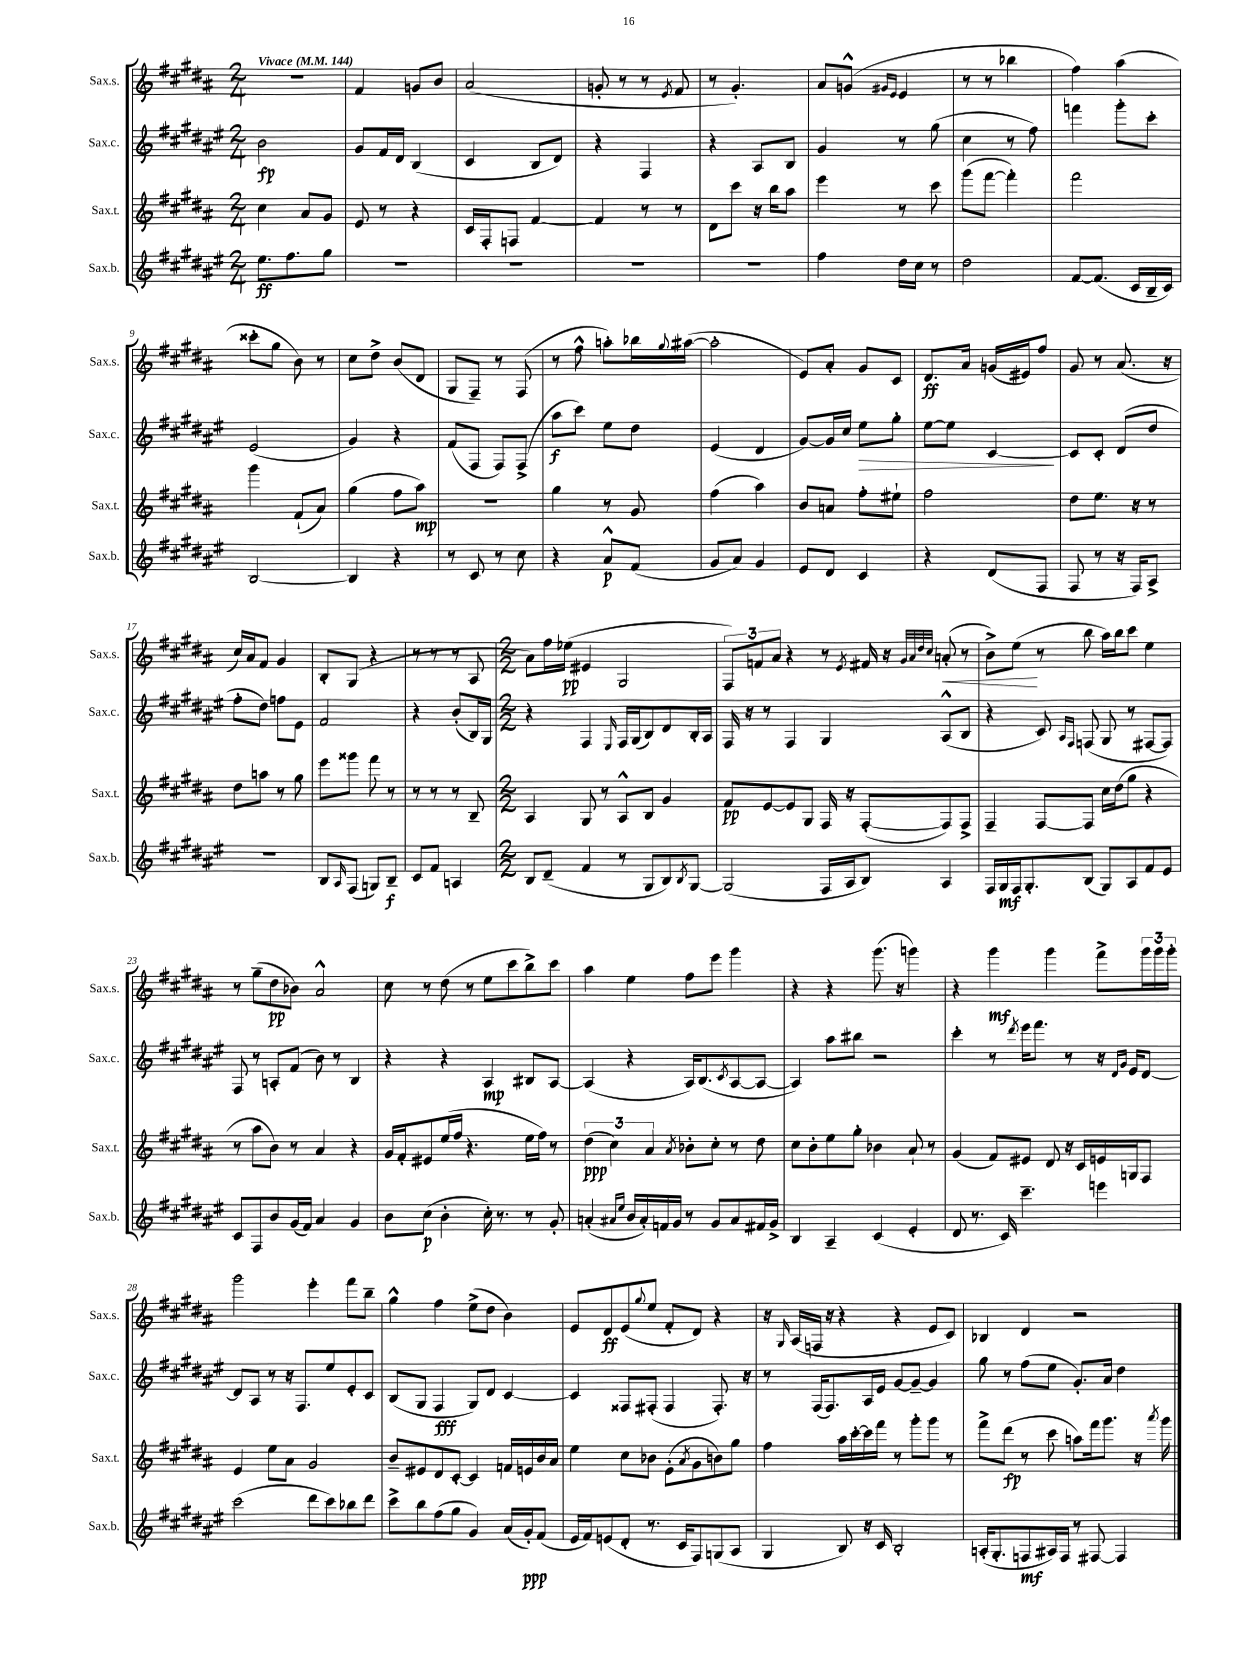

**kern	**dynam	**kern	**dynam	**kern	**dynam	**kern	**dynam
*part4	*part4	*part3	*part3	*part2	*part2	*part1	*part1
*staff4	*staff4	*staff3	*staff3	*staff2	*staff2	*staff1	*staff1
*I"Sax.b.	*	*I"Sax.t.	*	*I"Sax.c.	*	*I"Sax.s.	*
*I'Sax.b.	*	*I'Sax.t.	*	*I'Sax.c.	*	*I'Sax.s.	*
*clefG2	*	*clefG2	*	*clefG2	*	*clefG2	*
*k[f#c#g#d#a#e#]	*	*k[f#c#g#d#a#]	*	*k[f#c#g#d#a#e#]	*	*k[f#c#g#d#a#]	*
*M2/4	*	*M2/4	*	*M2/4	*	*M2/4	*
*MM144	*	*MM144	*	*MM144	*	*MM144	*
=1	=1	=1	=1	=1	=1	=1	=1
!	!	!	!	!	!	!LO:TX:a:B:t=Vivace	!
8.ee#\L	ff	4cc#\	.	2b\	fp	2r	.
8.ff#\	.	.	.	.	.	.	.
.	.	8a#/L	.	.	.	.	.
8gg#\J	.	8g#/J	.	.	.	.	.
=2	=2	=2	=2	=2	=2	=2	=2
2r	.	8e/	.	8g#/L	.	4f#/	.
.	.	8r	.	16f#/L	.	.	.
.	.	.	.	16d#/JJ	.	.	.
.	.	4r	.	(4B/	.	8gn/L	.
.	.	.	.	.	.	8b/J	.
=3	=3	=3	=3	=3	=3	=3	=3
2r	.	16c#/LL	.	4c#/	.	(2a#/	.
.	.	16F#'/J	.	.	.	.	.
.	.	8Fn/J	.	.	.	.	.
.	.	[4f#/	.	8B/L	.	.	.
.	.	.	.	8d#/J)	.	.	.
=4	=4	=4	=4	=4	=4	=4	=4
2r	.	4f#/]	.	4r	.	8gn'/	.
.	.	.	.	.	.	8r	.
.	.	8r	.	4F#/	.	8r	.
.	.	.	.	.	.	8qe/	.
.	.	8r	.	.	.	8f#/	.
=5	=5	=5	=5	=5	=5	=5	=5
2r	.	8d#\L	.	4r	.	8r	.
.	.	8ccc#\J	.	.	.	4.g#'/)	.
.	.	16r	.	8A#/L	.	.	.
.	.	16bb\KL	.	.	.	.	.
.	.	8aa#\J	.	8B/J	.	.	.
=6	=6	=6	=6	=6	=6	=6	=6
4ff#\	.	4eee\	.	4g#/	.	8a#/L	.
.	.	.	.	.	.	(8gn^^/J	.
.	.	.	.	.	.	16qqg#X/LL	.
.	.	.	.	.	.	16qqe/JJ	.
16dd#\LL	.	8r	.	8r	.	4e/	.
16cc#\JJ	.	.	.	.	.	.	.
8r	.	8ccc#\	.	(8gg#\	.	.	.
=7	=7	=7	=7	=7	=7	=7	=7
2dd#\	.	(8ggg#\L	.	4cc#\	.	8r	.
.	.	[8fff#\J	.	.	.	8r	.
.	.	4fff#'\])	.	8r	.	4bb-X\	.
.	.	.	.	8ff#\)	.	.	.
=8	=8	=8	=8	=8	=8	=8	=8
[8f#/L	.	2fff#\	.	4fffn\	.	4ff#\)	.
(8.f#/J]	.	.	.	.	.	.	.
.	.	.	.	8ggg#'\L	.	(4aa#\	.
16c#/LL	.	.	.	.	.	.	.
16B~/	.	.	.	8ccc#'\J	.	.	.
16c#/JJ)	.	.	.	.	.	.	.
!!LO:LB:g=z
=9	=9	=9	=9	=9	=9	=9	=9
[2B/	.	4ggg#\	.	(2e#/	.	8ccc##X'\L	.
.	.	.	.	.	.	8gg#\J	.
.	.	(8f#`/L	.	.	.	8b\)	.
.	.	8a#/J)	.	.	.	8r	.
=10	=10	=10	=10	=10	=10	=10	=10
4B/]	.	(4gg#\	.	4g#/)	.	8cc#\L	.
.	.	.	.	.	.	8dd#^\J	.
4r	.	8ff#\L	.	4r	.	(8b/L	.
.	.	8aa#\J)	mp	.	.	8d#/J	.
=11	=11	=11	=11	=11	=11	=11	=11
8r	.	2r	.	(8f#/L	.	8G#/L	.
8c#/	.	.	.	8F#/J	.	8F#~/J)	.
8r	.	.	.	8F#/L)	.	8r	.
8cc#\	.	.	.	(8F#^/J	.	(8F#/	.
=12	=12	=12	=12	=12	=12	=12	=12
4r	.	4gg#\	.	8aa#\L	f	8r	.
.	.	.	.	8ccc#\J)	.	8ff#^^\	.
8a#^^/L	p	8r	.	8ee#\L	.	8aan'\L)	.
(8f#/J	.	8g#/	.	8dd#\J	.	16bb-X\L	.
.	.	.	.	.	.	8qqgg#/	.
.	.	.	.	.	.	([16aa#X\JJ	.
=13	=13	=13	=13	=13	=13	=13	=13
8g#/L	.	(4ff#\	.	(4e#/	.	2aa#'\]	.
8a#/J)	.	.	.	.	.	.	.
4g#/	.	4aa#\)	.	4d#/	.	.	.
=14	=14	=14	=14	=14	=14	=14	=14
8e#/L	.	8b/L	.	[8g#/L)	.	8e/L)	.
8d#/J	.	8an/J	.	16g#/L]	.	8a#'/J	.
.	.	.	.	16cc#/JJ	.	.	.
!	!	!	!	!	!LO:HP:b	!	!
4c#/	.	8ff#'\L	.	8ee#\L	>	8g#/L	.
.	.	8ee#X`\J	.	8gg#'\J	.	8c#/J	.
=15	=15	=15	=15	=15	=15	=15	=15
4r	.	2ff#\	.	[8ee#\L	.	8.d#/L	ff
.	.	.	.	8ee#\J]	.	.	.
.	.	.	.	.	.	16a#/Jk	.
(8d#/L	.	.	.	[4c#/	.	(16gn/LL	.
.	.	.	.	.	.	16e#X/J)	.
8F#/J	.	.	.	.	.	8ff#/J	.
.	.	.	.	.	]	.	.
=16	=16	=16	=16	=16	=16	=16	=16
8F#/	.	8dd#\L	.	8c#/L]	.	8g#/	.
8r	.	8.ee\J	.	8c#'/J	.	8r	.
16r	.	.	.	(8d#/L	.	(8.a#/	.
16F#/KL)	.	16r	.	.	.	.	.
8A#^/J	.	8r	.	8dd#/J	.	.	.
.	.	.	.	.	.	16r	.
!!LO:LB:g=z
=17	=17	=17	=17	=17	=17	=17	=17
2r	.	8dd#\L	.	8ff#'\L	.	16cc#/LL)	.
.	.	.	.	.	.	16a#/J	.
.	.	8aan\J	.	8dd#\J)	.	8f#/J	.
.	.	8r	.	8ffn\L	.	4g#/	.
.	.	8gg#\	.	8e#\J	.	.	.
=18	=18	=18	=18	=18	=18	=18	=18
8B/L	.	8eee\L	.	2f#/	.	8B'/L	.
16qqA#/	.	.	.	.	.	.	.
(8F#/J	.	8ggg##X\J	.	.	.	(8G#/J	.
8Gn/L)	.	8fff#\	.	.	.	4r	.
8B~/J	f	8r	.	.	.	.	.
=19	=19	=19	=19	=19	=19	=19	=19
8c#/L	.	8r	.	4r	.	8r	.
8f#/J	.	8r	.	.	.	8r	.
4An/	.	8r	.	(8b'/L	.	8r	.
.	.	8B~/	.	16B/L)	.	8A#/	.
.	.	.	.	16G#/JJ	.	.	.
=20	=20	=20	=20	=20	=20	=20	=20
*M2/2	*	*M2/2	*	*M2/2	*	*M2/2	*
8B/L	.	4A#/	.	4r	.	8a#\L)	.
(8d#~/J	.	.	.	.	.	16ff#\L	.
.	.	.	.	.	.	(16ee-X\JJ	pp
4f#/	.	8G#/	.	4F#/	.	4e#X/	.
.	.	8r	.	.	.	.	.
.	.	.	.	16qqE#/	.	.	.
8r	.	8A#^^/L	.	16F#/LL	.	2G#/	.
.	.	.	.	(16G#/J	.	.	.
8G#/L	.	8B/J	.	8B/)	.	.	.
8B/)	.	4g#/	.	8d#/	.	.	.
8qB/	.	.	.	.	.	.	.
[8G#/J	.	.	.	16B'/L	.	.	.
.	.	.	.	16A#/JJ	.	.	.
=21	=21	=21	=21	=21	=21	=21	=21
(2G#/]	.	8f#/L	pp	16F#/	.	12F#/L)	.
.	.	.	.	16r	.	.	.
.	.	.	.	.	.	12fn/	.
.	.	[8e/	.	8r	.	.	.
.	.	.	.	.	.	12a#/J	.
.	.	8e/]	.	4F#/	.	4r	.
.	.	8G#/J	.	.	.	.	.
16F#/LL	.	16F#/	.	4G#/	.	8r	.
16A#/J	.	16r	.	.	.	.	.
.	.	.	.	.	.	8qe/	.
8B/J)	.	([8F#'/L	.	.	.	16f#X/	.
.	.	.	.	.	.	16r	.
.	.	.	.	.	.	32qqg#/LLL	.
.	.	.	.	.	.	32qqa#/	.
.	.	.	.	.	.	32qqdd#/	.
.	.	.	.	.	.	32qqcc#/JJJ	.
!	!	!	!	!	!	!	!LO:HP:b
4A#/	.	8F#/])	.	(8A#^^/L	.	(8an'/	<
.	.	8F#^/J	.	8B/J	.	8r	.
=22	=22	=22	=22	=22	=22	=22	=22
16F#/LL	.	4F#~/	.	4r	.	8b^\L)	.
16G#/	mf	.	.	.	.	.	.
16F#/J	.	.	.	.	.	(8ee\J	.
8.G#'/	.	.	.	.	.	.	.
.	.	[8F#/L	.	8c#/)	.	8r	[
.	.	.	.	16qqA#/LL	.	.	.
.	.	.	.	16qqF#/JJ	.	.	.
(8B/J	.	8F#/J]	.	(8Fn/	.	8bb\	.
8G#/L)	.	16cc#\LL	.	8G#/	.	16aa#\LL)	.
.	.	(16dd#\J	.	.	.	16bb\J	.
8A#/	.	8gg#\J	.	8r	.	8ccc#\J	.
8f#/	.	4r	.	[8F#X/L	.	4ee\	.
8e#/J	.	.	.	8F#/J])	.	.	.
!!LO:LB:g=z
=23	=23	=23	=23	=23	=23	=23	=23
8c#/L	.	8r	.	8F#/	.	8r	.
8F#/	.	8aa#\L	.	8r	.	(8gg#~\L	.
8b/	.	8b\J)	.	8An'/L	.	8dd#\	pp
(16g#/L	.	8r	.	(8f#/J	.	8b-X\J)	.
16f#/JJ)	.	.	.	.	.	.	.
4a#/	.	4a#/	.	8b\)	.	2a#^^/	.
.	.	.	.	8r	.	.	.
4g#/	.	4r	.	4B/	.	.	.
=24	=24	=24	=24	=24	=24	=24	=24
8b\L	.	16g#/LL	.	4r	.	8cc#\	.
.	.	16f#'/J	.	.	.	.	.
(8cc#\J	p	8e#X/	.	.	.	8r	.
4b'\	.	(16ee/L	.	4r	.	(8dd#\	.
.	.	16ff#/JJ	.	.	.	.	.
.	.	4.r	.	.	.	8r	.
16cc#'\)	.	.	.	4A#/	mp	8ee\L	.
8.r	.	.	.	.	.	.	.
.	.	.	.	.	.	8ccc#\	.
8r	.	16ee\LL	.	8B#X/L	.	8bb^\)	.
.	.	16ff#\JJ)	.	.	.	.	.
8g#'/	.	8r	.	[8A#/J	.	8ccc#\J	.
=25	=25	=25	=25	=25	=25	=25	=25
(4an'/	.	(6dd#\	ppp	(4A#/]	.	4aa#\	.
.	.	6cc#\)	.	.	.	.	.
16qqa#X/LL	.	.	.	.	.	.	.
16qqee#/JJ	.	.	.	.	.	.	.
16b/LL	.	.	.	4r	.	4ee\	.
16a#'/)	.	.	.	.	.	.	.
.	.	6a#/	.	.	.	.	.
16fn/	.	.	.	.	.	.	.
16g#/JJ	.	.	.	.	.	.	.
.	.	8qa#/	.	.	.	.	.
8r	.	8b-X'\L	.	16A#/KL)	.	8ff#\L	.
.	.	.	.	(8.B/	.	.	.
8g#/L	.	8cc#'\J	.	.	.	8eee\J	.
.	.	.	.	8qc#/	.	.	.
8a#/	.	8r	.	[8A#/	.	4ggg#\	.
16f#X/L	.	8dd#\	.	8A#/J_	.	.	.
16g#^/JJ	.	.	.	.	.	.	.
=26	=26	=26	=26	=26	=26	=26	=26
4B/	.	8cc#\L	.	4A#/])	.	4r	.
.	.	8b'\	.	.	.	.	.
4A#~/	.	8ee\	.	8aa#\L	.	4r	.
.	.	8gg#'\J	.	8bb#X\J	.	.	.
(4c#/	.	4b-X\	.	2r	.	(8.ggg#\	.
.	.	.	.	.	.	16r	.
4e#'/	.	8a#`/	.	.	.	4gggn\)	.
.	.	8r	.	.	.	.	.
=27	=27	=27	=27	=27	=27	=27	=27
8d#/	.	(4g#/	.	4ccc#'\	.	4r	.
8.r	.	.	.	.	.	.	.
.	.	8f#/L)	.	8r	.	4ggg#\	mf
16c#/)	.	.	.	.	.	.	.
.	.	.	.	8qddd#/	.	.	.
4.ccc#~\	.	8e#X/J	.	16eee#\KL	.	.	.
.	.	.	.	8.fff#\J	.	.	.
.	.	8d#/	.	.	.	4ggg#\	.
.	.	16r	.	8r	.	.	.
.	.	16c#/LL	.	.	.	.	.
4eeen\	.	16en/	.	16r	.	8fff#^\L	.
.	.	.	.	16qqd#/LL	.	.	.
.	.	.	.	16qqg#/JJ	.	.	.
.	.	16Gn/J	.	16e#/KL	.	.	.
.	.	8F#/J	.	[8d#/J	.	24ggg#\L	.
.	.	.	.	.	.	24ggg#\	.
.	.	.	.	.	.	24ggg#'\JJ	.
!!LO:LB:g=z
=28	=28	=28	=28	=28	=28	=28	=28
(2ccc#\	.	4e/	.	8d#/L]	.	2ggg#\	.
.	.	.	.	8A#/J	.	.	.
.	.	8ee\L	.	8r	.	.	.
.	.	8a#\J	.	16r	.	.	.
.	.	.	.	8.F#/L	.	.	.
8ddd#\L	.	2g#/	.	.	.	4eee'\	.
8ccc#\)	.	.	.	8ee#/	.	.	.
8bb-X\	.	.	.	8e#'/	.	8fff#\L	.
8ddd#\J	.	.	.	8c#/J	.	8bb~\J	.
=29	=29	=29	=29	=29	=29	=29	=29
8ccc#^\L	.	8b~/L	.	(8B/L	.	4gg#^^\	.
8bb\	.	8e#X/	.	8G#/J	.	.	.
(8ff#\	.	8d#/	.	4F#/	fff	4ff#\	.
8gg#\J	.	[8c#'/J	.	.	.	.	.
4g#/)	.	4c#/]	.	8G#/L)	.	(8ee^\L	.
.	.	.	.	8d#/J	.	8dd#\J	.
(16a#/LL	.	16fn/LL	.	[4c#/	.	4b\)	.
16g#'/J)	ppp	16en/	.	.	.	.	.
(8f#/J	.	16b/	.	.	.	.	.
.	.	16a#/JJ	.	.	.	.	.
=30	=30	=30	=30	=30	=30	=30	=30
16e#/LL	.	4ee\	.	4c#/]	.	8e/L	.
16f#/J)	.	.	.	.	.	.	.
(8en/	.	.	.	.	.	8d#/	ff
8d#'/J	.	8cc#\L	.	8F##X/L	.	(8e/	.
.	.	.	.	.	.	8qqgg#/	.
8.r	.	8b-X\J	.	(8F#X'/J	.	8ee/J	.
.	.	(8e'\L	.	4F#/	.	8f#'/L	.
16c#/KL	.	.	.	.	.	.	.
.	.	8qa#/	.	.	.	.	.
8F#/)	.	8g#\	.	.	.	8d#/J)	.
(8Gn/	.	8bn\)	.	8.F#'/)	.	4r	.
8A#/J	.	8gg#\J	.	.	.	.	.
.	.	.	.	16r	.	.	.
=31	=31	=31	=31	=31	=31	=31	=31
4G#/	.	4ff#\	.	8r	.	16r	.
.	.	.	.	.	.	16qqG#/	.
.	.	.	.	.	.	(16A#/LL	.
.	.	.	.	(16F#/KL	.	16Fn/JJ	.
.	.	.	.	8.F#/)	.	16r	.
8B/)	.	16aa#\LL	.	.	.	4r	.
.	.	[16ccc#'\	.	.	.	.	.
16r	.	16ccc#\]	.	16A#/L	.	.	.
16c#/	.	16fff#\JJ	.	16e#/JJ	.	.	.
2B'/	.	8r	.	[8g#/L	.	4r	.
.	.	8ggg#'\L	.	8g#~/J_	.	.	.
.	.	8ggg#\J	.	4g#/]	.	8e/L	.
.	.	8r	.	.	.	8c#/J)	.
=32	=32	=32	=32	=32	=32	=32	=32
(16An'/KL	.	8fff#^\L	.	8gg#\	.	4B-X/	.
8.G#'/	.	.	.	.	.	.	.
.	.	(8ddd#\J	fp	8r	.	.	.
8Fn/	mf	8r	.	(8ff#\L	.	4d#/	.
16A#X/L)	.	8ccc#\	.	8ee#\J	.	.	.
16F/JJ	.	.	.	.	.	.	.
8r	.	8aan\L)	.	8.g#'/L)	.	2r	.
[8F#X/	.	16fff#\k	.	.	.	.	.
.	.	8.ggg#\J	.	16a#/Jk	.	.	.
4F#/]	.	.	.	4dd#\	.	.	.
.	.	16r	.	.	.	.	.
.	.	8qaaa#/	.	.	.	.	.
.	.	16ggg#\	.	.	.	.	.
==	==	==	==	==	==	==	==
*-	*-	*-	*-	*-	*-	*-	*-
